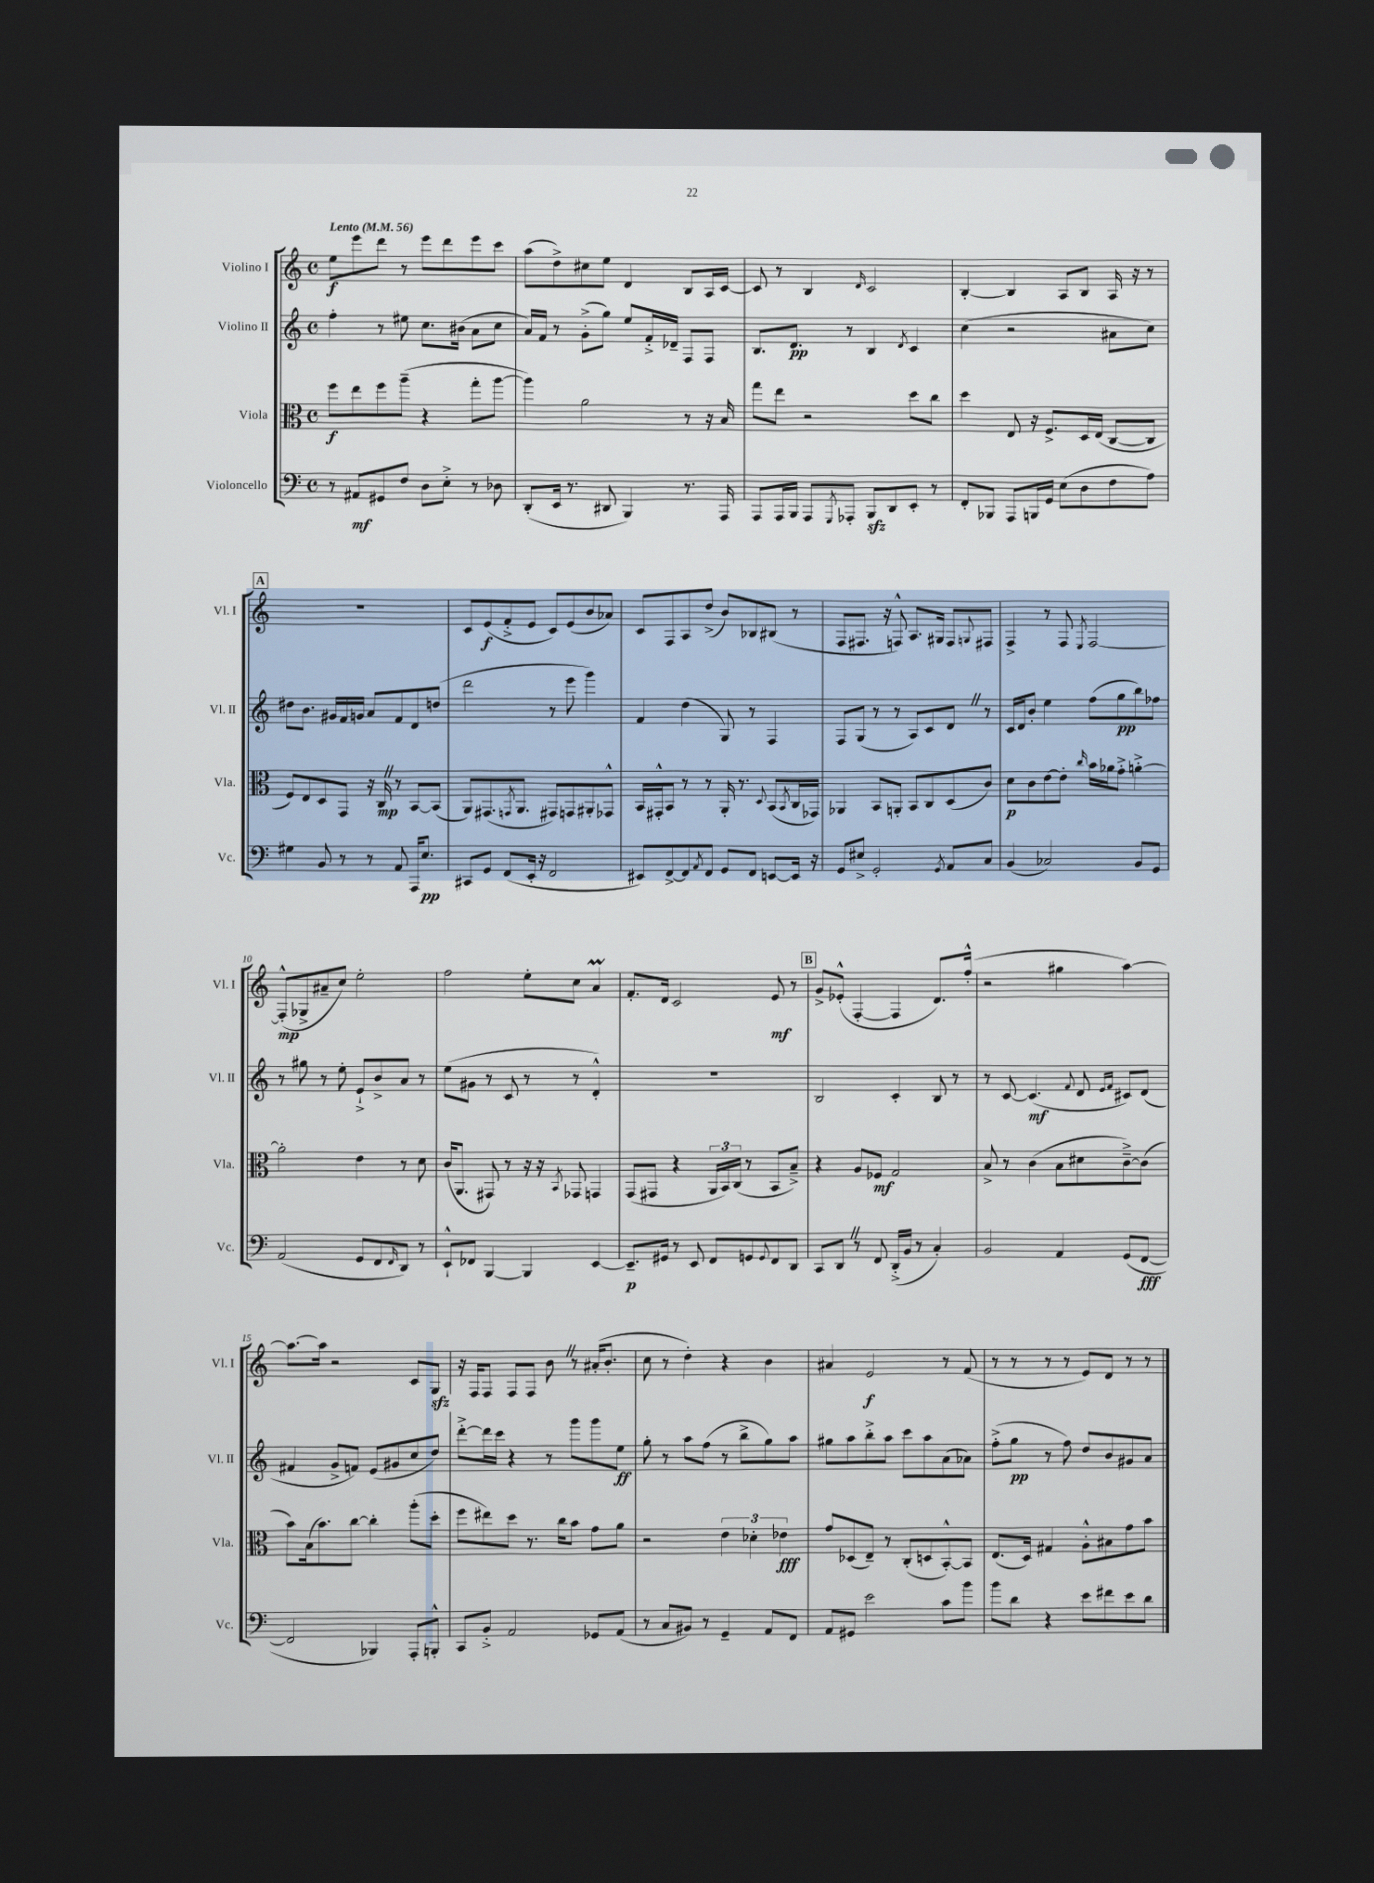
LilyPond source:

<<
\new StaffGroup <<
\new Staff = "s0" \with { instrumentName = "Violino I" shortInstrumentName = "Vl. I" } {
    \clef treble \key c \major \defaultTimeSignature \time 4/4 \tempo "Lento" 4 = 56
    e''8\f e'''8 d'''8 r8 e'''8 d'''8 e'''8 c'''8 |
    a''8( d''8->) cis''8 e''8 d'4 b8 a16 c'16~ |
    c'8 r8 b4 \grace { d'16 } c'2 |
    b4~-. b4 a8 b8 a16 r16 r8 |
    \mark \markup { \box "A" } R1 |
    c'8 e'8\f( f'8-.-> e'8 c'8) e'8( b'8 aes'8) |
    c'8 f8 a8 d''8->( b'8) bes8 bis8( r8 |
    f8 fis8. r16 f8-^) a8. gis16 f8 \appoggiatura { g8 } fis8 |
    f4-> r8 f8 \acciaccatura { e8 } f2~ |
    f8-.-^\mp( ges8-> ais'8-- c''8) e''2-. |
    f''2 e''8-. c''8 a'4\prall |
    f'8.-. d'16 c'2 e'8\mf r8 |
    \mark \markup { \box "B" } g'8-> ees'8-.-^( f4~-. f4 d'8.) f''16-.-^( |
    r2 gis''4 a''4~) |
    a''8.~ a''16 r2 c'8 g8\sfz |
    r16 f16 f8 f8 f8 b'8 \once \override BreathingSign.text = \markup { \musicglyph "scripts.caesura.straight" } \breathe r8 ais'16-.( b'8.-. |
    c''8 r8 d''4-.) r4 b'4 |
    ais'4 e'2\f r8 f'8( |
    r8 r8 r8 r8 e'8) d'8 r8 r8 \bar "|." |
}
\new Staff = "s1" \with { instrumentName = "Violino II" shortInstrumentName = "Vl. II" } {
    \clef treble \key c \major \defaultTimeSignature \time 4/4
    f''4-. r8 eis''8 c''8. bis'16( a'8 c''8 |
    a'16) f'16 r8 g'8-.->( g''8) e''8 f'16-.-> des'16-- f8 f8 |
    b8. d'8.\pp r8 b4 \acciaccatura { d'8 } c'4 |
    c''4( r2 ais'8 c''8) |
    \mark \markup { \box "A" } dis''8 b'8. gis'16 f'16 g'16 a'8 f'8 d'8 d''8( |
    d'''2 r8 e'''8 g'''4) |
    f'4 d''4( g8) r8 f4 |
    f8 g8( r8 r8 a8) c'8 d'8 \once \override BreathingSign.text = \markup { \musicglyph "scripts.caesura.straight" } \breathe r8 |
    c'16 d'16 b'8-. e''4 f''8( g''8\pp b''8) fes''8 |
    r8 gis''8 r8 e''8-. e'8-!-> b'8-> a'8 r8 |
    e''8( gis'8 r8 c'8 r8 r8 d'4-.-^) |
    R1 |
    \mark \markup { \box "B" } b2 c'4-. b8 r8 |
    r8 c'8~ c'4.\mf( \appoggiatura { f'8 } d'8 \grace { e'16 f'16 } cis'8) d'8( |
    fis'4 g'8-> f'8) e'8( gis'8 c''8 d''8) |
    d'''8~-.-> d'''16 c'''16 r4 r8 g'''8 g'''8 e''8\ff |
    g''8-. r8 a''8 f''8( r8 b''8-> g''8) a''8 |
    gis''8 a''8 b''8-.-> a''8 c'''8 a''8 a'8( aes'8) |
    f''8-.->( g''8\pp r8 f''8) d''8 b'8 gis'8 a'8 \bar "|." |
}
\new Staff = "s2" \with { instrumentName = "Viola" shortInstrumentName = "Vla." } {
    \clef alto \key c \major \defaultTimeSignature \time 4/4
    f''8\f e''8 f''8 a''8--( r4 g''8-. a''8~ |
    a''4) a'2 r8 r16 b16 |
    g''8 e''8 r2 d''8 c''8 |
    d''4 e8 r16 f8.-> d16 e16( c8~ c8 |
    \mark \markup { \box "A" } f8) e8 d8 g,8 r16 c16\mp \once \override BreathingSign.text = \markup { \musicglyph "scripts.caesura.straight" } \breathe r8 b,8~ b,8( |
    a,8) gis,8.( \acciaccatura { g,8 } a,8. gis,8) g,8 ais,8-. ges,8-^ |
    b,16 gis,16-.-^ b,8 r8 r8 a,16-. r8. \appoggiatura { d8 } b,8( \acciaccatura { b,8 } c16 ges,16) |
    aes,4 b,8 a,8-. b,8 c8 d8( c'8) |
    d'8\p c'8 e'8~ e'8-. \grace { c''16 } b'16 aes'16 g'8-.-> a'4~-.-> |
    a'2-. e'4 r8 d'8 |
    c'16( a,8. gis,8) r8 r16 r16 \acciaccatura { b,8 } ges,8 g,4 |
    g,8( gis,8 r4 \tuplet 3/2 { a,16 b,16) c16( } r8 b,8 b8--->) |
    \mark \markup { \box "B" } r4 a8 fes8\mf g2 |
    b8-> r8 c'4( b8 dis'8 c'8~--->) c'8( |
    b'8) b16( b'8.) c''8~ c''4-. a''8-.( d''8-. |
    f''8 eis''8) d''8 r8. c''16 b'8 g'8 a'8 |
    r2 \tuplet 3/2 { e'4 des'4-. ees'4\fff } |
    g'8 des8( e8--) r8 c8-.( d8 b,8~-.-^) b,8 |
    e8.( d16) gis4 a8-.-^ bis8 g'8 b'8 \bar "|." |
}
\new Staff = "s3" \with { instrumentName = "Violoncello" shortInstrumentName = "Vc." } {
    \clef bass \key c \major \defaultTimeSignature \time 4/4
    r8 ais,8\mf gis,8 f8 d8 e8-.-> r8 des8 |
    d,8-.( e,16 r8. dis,8 b,,4) r8. a,,16 |
    a,,8 a,,16 b,,16 a,,8 \acciaccatura { g,,8 } aes,,8-. b,,8\sfz d,8 e,8-. r8 |
    f,8-. bes,,8 a,,8 b,,16 g,16 e8( d8 f8 a8) |
    \mark \markup { \box "A" } gis4 b,8 r8 r8 a,8 a,,16 e8.\pp |
    cis,8 g,8 f,8( e,16-. r16 f,2 |
    eis,8) f,8~-> f,8 \acciaccatura { a,8 } f,8 g,8 f,8 e,8~ e,16 r16 |
    g,8 eis8-> g,2-. \acciaccatura { g,8 } a,8 c8 |
    b,4( ces2) b,8 g,8 |
    a,2( g,8 f,8 \grace { f,16 } d,8) r8 |
    e,8-!-^ fes,8 b,,4~ b,,4 e,4~ |
    e,8.--\p gis,16 r8 e,8 f,8 g,8 \appoggiatura { g,8 } f,8 d,8 |
    \mark \markup { \box "B" } c,8 d,8 \once \override BreathingSign.text = \markup { \musicglyph "scripts.caesura.straight" } \breathe r8 f,8 d,16-.->( b,16 r8 c4-.) |
    b,2 a,4 g,8( f,8~\fff |
    f,2 bes,,4) a,,8-. b,,8-.-^ |
    c,8 b,8-.-> a,2 ges,8 a,8( |
    r8 c8 bis,8) r8 g,4-- a,8 f,8 |
    a,8 gis,8 e'2 c'8 b'8 |
    b'8 d'8 r4 e'8 fis'8 e'8 d'8 \bar "|." |
}
>>
>>
